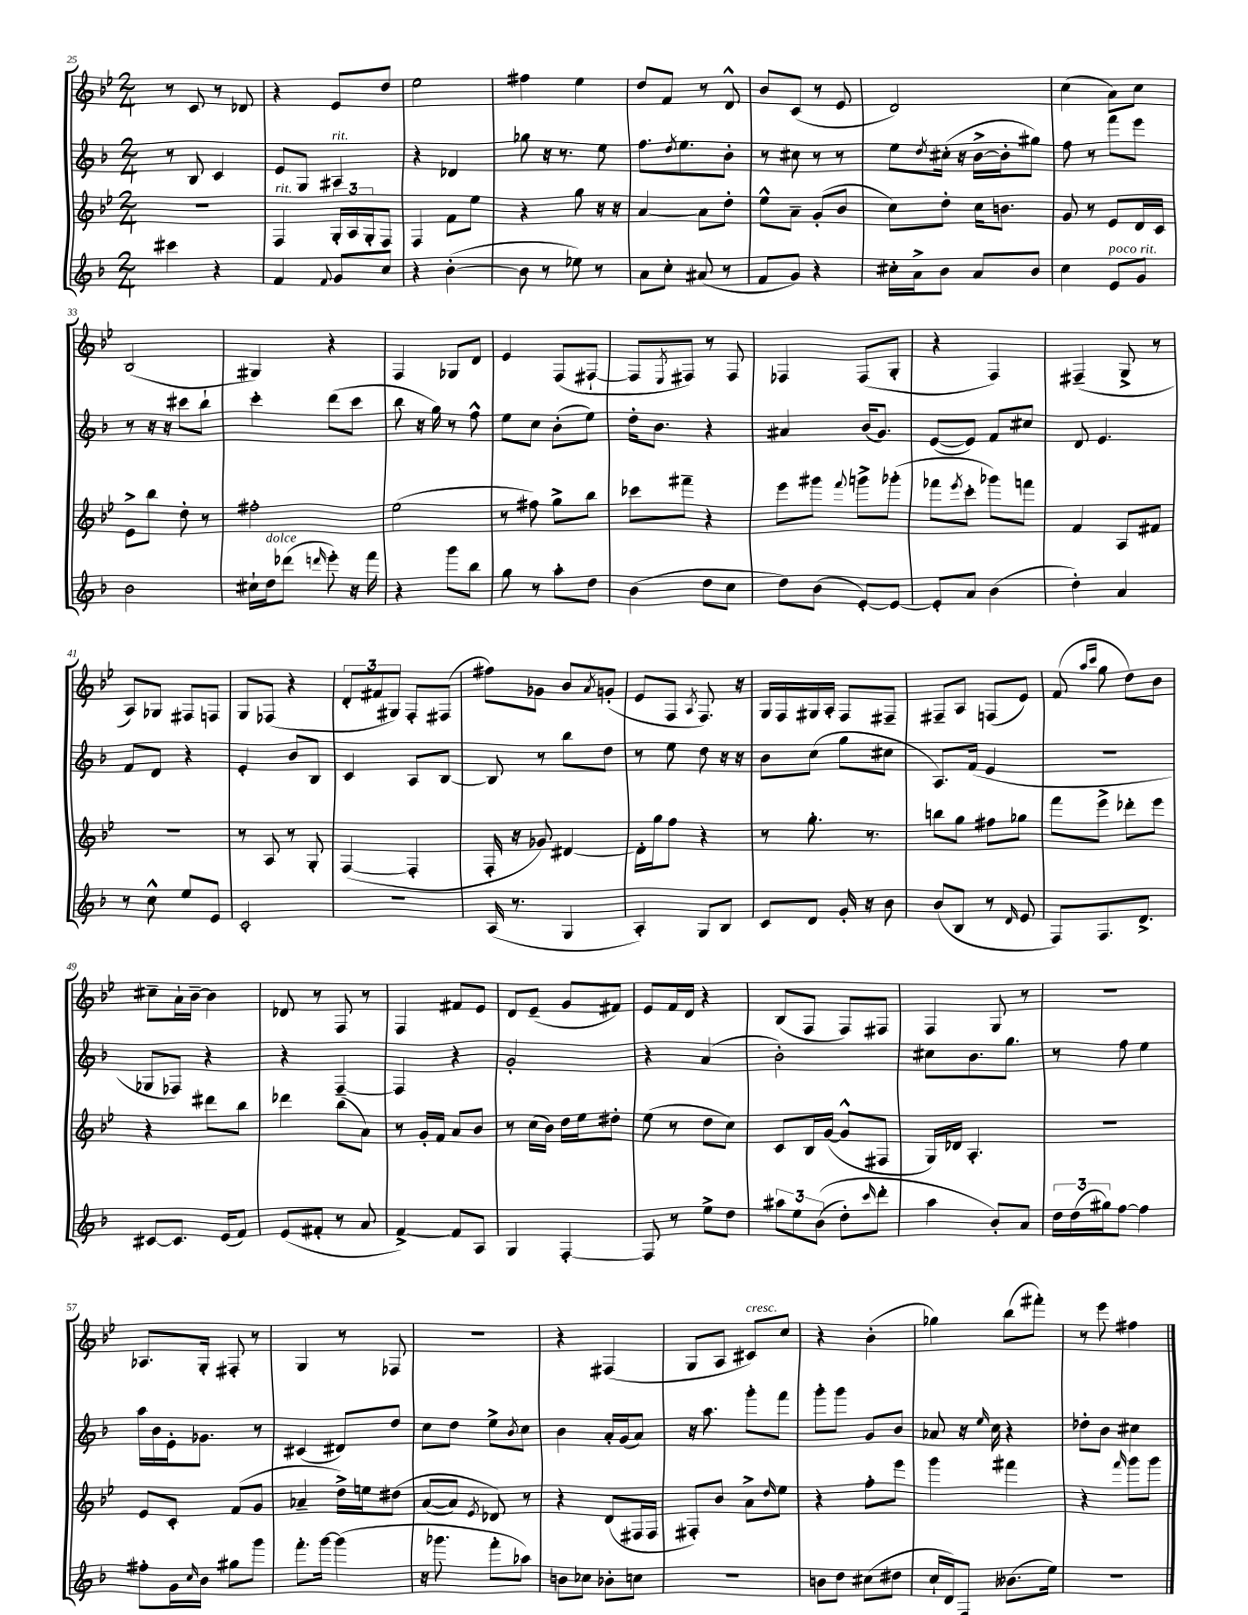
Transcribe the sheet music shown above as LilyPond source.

<<
\new StaffGroup <<
\new Staff = "s0" {
    \clef treble \key bes \major \numericTimeSignature \time 2/4
    r8 c'8 r8 des'8 |
    r4 ees'8 d''8 |
    ees''2 |
    fis''4 ees''4 |
    d''8 f'8 r8 d'8-^ |
    bes'8 c'8( r8 ees'8 |
    d'2) |
    c''4( a'8) c''8 |
    bes2( |
    gis4) r4 |
    f4 ges8 d'8 |
    ees'4 f8( fis8~-! |
    fis8 \acciaccatura { ees8 } fis8) r8 fis8 |
    fes4 fes8( g8-. |
    r4 f4) |
    fis4--( g8-> r8 |
    a8) ges8 fis8 f8 |
    g8 fes8( r4 |
    \tuplet 3/2 { d'8-. fis'8 gis8) } f8-. fis8( |
    fis''8) ges'8 bes'8 \acciaccatura { a'8 } g'8-.( |
    ees'8 f8 \acciaccatura { a8 } f8.) r16 |
    g16 f16 gis16 a16-. f8 fis8-- |
    fis8-- a8 f8( ees'8) |
    f'8( \grace { a''16 c'''16 } g''8 d''8) bes'8 |
    cis''8-- a'16-! bes'16~-- bes'4 |
    des'8 r8 f8 r8 |
    f4 fis'8 ees'8 |
    d'8 ees'8--( g'8 fis'8) |
    ees'8 f'16 d'16 r4 |
    bes8( f8 f8) fis8 |
    f4 g8 r8 |
    R2 |
    aes8. g16-. fis8-. r8 |
    g4 r8 fes8 |
    R2 |
    r4 fis4( |
    g8 a8 cis'8^\markup { \italic "cresc." }) c''8 |
    r4 bes'4-.( |
    ges''4) bes''8( fis'''8-.) |
    r8 ees'''8 fis''4 \bar "|." |
}
\new Staff = "s1" {
    \clef treble \key f \major \numericTimeSignature \time 2/4
    r8 bes8 c'4 |
    e'8 g8 ais4^\markup { \italic "rit." } |
    r4 des'4 |
    ges''8 r16 r8. e''8 |
    f''8. \acciaccatura { d''8 } e''8. bes'8-. |
    r8 cis''8 r8 r8 |
    e''8 \acciaccatura { d''8 } cis''16-.( r16 bes'16~-> bes'16-. gis''8) |
    f''8 r8 f'''8 e'''8 |
    r8 r16 r16 cis'''8 bes''8-! |
    c'''4-. d'''8( c'''8 |
    bes''8 r16 g''16) r8 f''8-^ |
    e''8 c''8 bes'8-.( e''8) |
    d''16-. bes'8. r4 |
    ais'4 bes'16( g'8.) |
    e'8~( e'8) f'8 cis''8 |
    d'8 e'4. |
    f'8 d'8 r4 |
    e'4-. bes'8 bes8 |
    c'4 a8 bes8~ |
    bes8 r8 bes''8 d''8 |
    r8 e''8 d''8 r16 r16 |
    bes'8 c''8( g''8 cis''8 |
    a8.) f'16( e'4 |
    r2 |
    ges8 fes8) r4 |
    r4 f4~-- |
    f4 r4 |
    g'2-. |
    r4 a'4( |
    bes'2-.) |
    cis''8 bes'8. g''8. |
    r8 f''8 e''4 |
    a''16 bes'16 e'16-. ges'8. r8 |
    cis'4( dis'8) d''8 |
    c''8 d''8 e''8-> \acciaccatura { bes'8 } c''8 |
    bes'4 a'16-. g'16( a'8) |
    r16 a''8. g'''8-. f'''8 |
    g'''8-. g'''8 g'8 bes'8 |
    aes'8 r16 \grace { e''16 } c''16 r4 |
    des''8-. bes'8 cis''4 \bar "|." |
}
\new Staff = "s2" {
    \clef treble \key bes \major \numericTimeSignature \time 2/4
    R2 |
    f4^\markup { \italic "rit." } \tuplet 3/2 { g16-. a16 g16-. } f8 |
    f4 f'8 ees''8 |
    r4 g''8 r16 r16 |
    a'4~ a'8 d''8-. |
    ees''8-^ a'8-- g'8-.( bes'8 |
    c''8) d''8-. c''16 b'8. |
    g'8 r8 ees'8 d'16 c'16 |
    ees'8-> bes''8 d''8-. r8 |
    fis''2-. |
    ees''2( |
    r8 fis''8) g''8-> bes''8 |
    ces'''8 fis'''8-- r4 |
    ees'''8 gis'''8 \appoggiatura { f'''8 } g'''8-> ges'''8-.( |
    fes'''8 \acciaccatura { ees'''8 } c'''8-. ges'''8) f'''8 |
    f'4 a8 fis'8 |
    r2 |
    r8 a8 r8 g8-. |
    f4~( f4-. |
    f16-. r16 ges'8) dis'4~ |
    dis'16-. g''16 f''8 r4 |
    r8 g''8.-. r8. |
    b''8 g''8 fis''8 ges''8 |
    f'''8 ees'''8-> des'''8-. ees'''8 |
    r4 dis'''8 bes''8 |
    des'''4 bes''8( a'8) |
    r8 g'16-. f'16 a'8 bes'8 |
    r8 c''16( bes'16) d''16 ees''16 dis''8-. |
    ees''8( r8 d''8 c''8) |
    c'8 bes16 g'16~( g'8-^ fis8 |
    g16) des'16 a4.-. |
    R2 |
    ees'8 c'8-. f'8( g'8 |
    aes'4-- d''16->) e''16 dis''8\( |
    a'8~( a'8) \acciaccatura { ees'8 } des'8\) r8 |
    r4 d'8( fis16 fis16 |
    fis8-.) bes'8 a'8-> \grace { d''16 } ees''8 |
    r4 f''8-. ees'''8 |
    g'''4 fis'''4 |
    r4 \grace { f'''16 } g'''8 g'''8 \bar "|." |
}
\new Staff = "s3" {
    \clef treble \key f \major \numericTimeSignature \time 2/4
    cis'''4 r4 |
    f'4 \appoggiatura { f'8 } g'8 c''8 |
    r4 bes'4~-.( |
    bes'8 r8 ees''8) r8 |
    a'8 c''8-. ais'8( r8 |
    f'8 g'8) r4 |
    cis''16-. a'16-> bes'8 a'8 bes'8 |
    c''4 e'8^\markup { \italic "poco rit." } g'8 |
    bes'2 |
    cis''16-! d''16^\markup { \italic "dolce" } des'''8( \grace { d'''16 } e'''8-.) r16 f'''16 |
    r4 g'''8 bes''8 |
    g''8 r8 a''8-. d''8 |
    bes'4( d''8 c''8 |
    d''8) bes'8( e'8~-.) e'8~ |
    e'8-. a'8 bes'4( |
    d''4-.) a'4 |
    r8 c''8-^ e''8 e'8 |
    c'2-. |
    R2 |
    a16( r8. g4 |
    a4-.) g8 bes8 |
    c'8 d'8 g'16-. r16 bes'8 |
    bes'8( bes8 r8 \grace { d'16 } e'8 |
    f8) f8. d'8.-> |
    cis'8~ cis'8. e'16( f'8) |
    e'8( fis'8-. r8 a'8 |
    f'4~->) f'8 a8 |
    g4 f4~-. |
    f8 r8 e''8-> d''8 |
    \tuplet 3/2 { ais''8 e''8 bes'8(\( } d''8-.) \grace { c'''16 } d'''8-. |
    a''4 bes'8-.\) a'8 |
    \tuplet 3/2 { d''16 d''16( gis''16) } f''8~ f''4 |
    fis''8-. g'16 \grace { c''16 } bes'16 gis''8 g'''8 |
    f'''8.-. g'''16~ g'''4( |
    r16 ges'''8. f'''8-. aes''8) |
    b'8 ces''8 bes'8-. c''8 |
    r2 |
    b'8 d''8 cis''8( dis''8 |
    c''16-! d'16) f8 beses'8.( e''16) |
    R2 \bar "|." |
}
>>
>>
\layout { \context { \Score currentBarNumber = #25 } }
